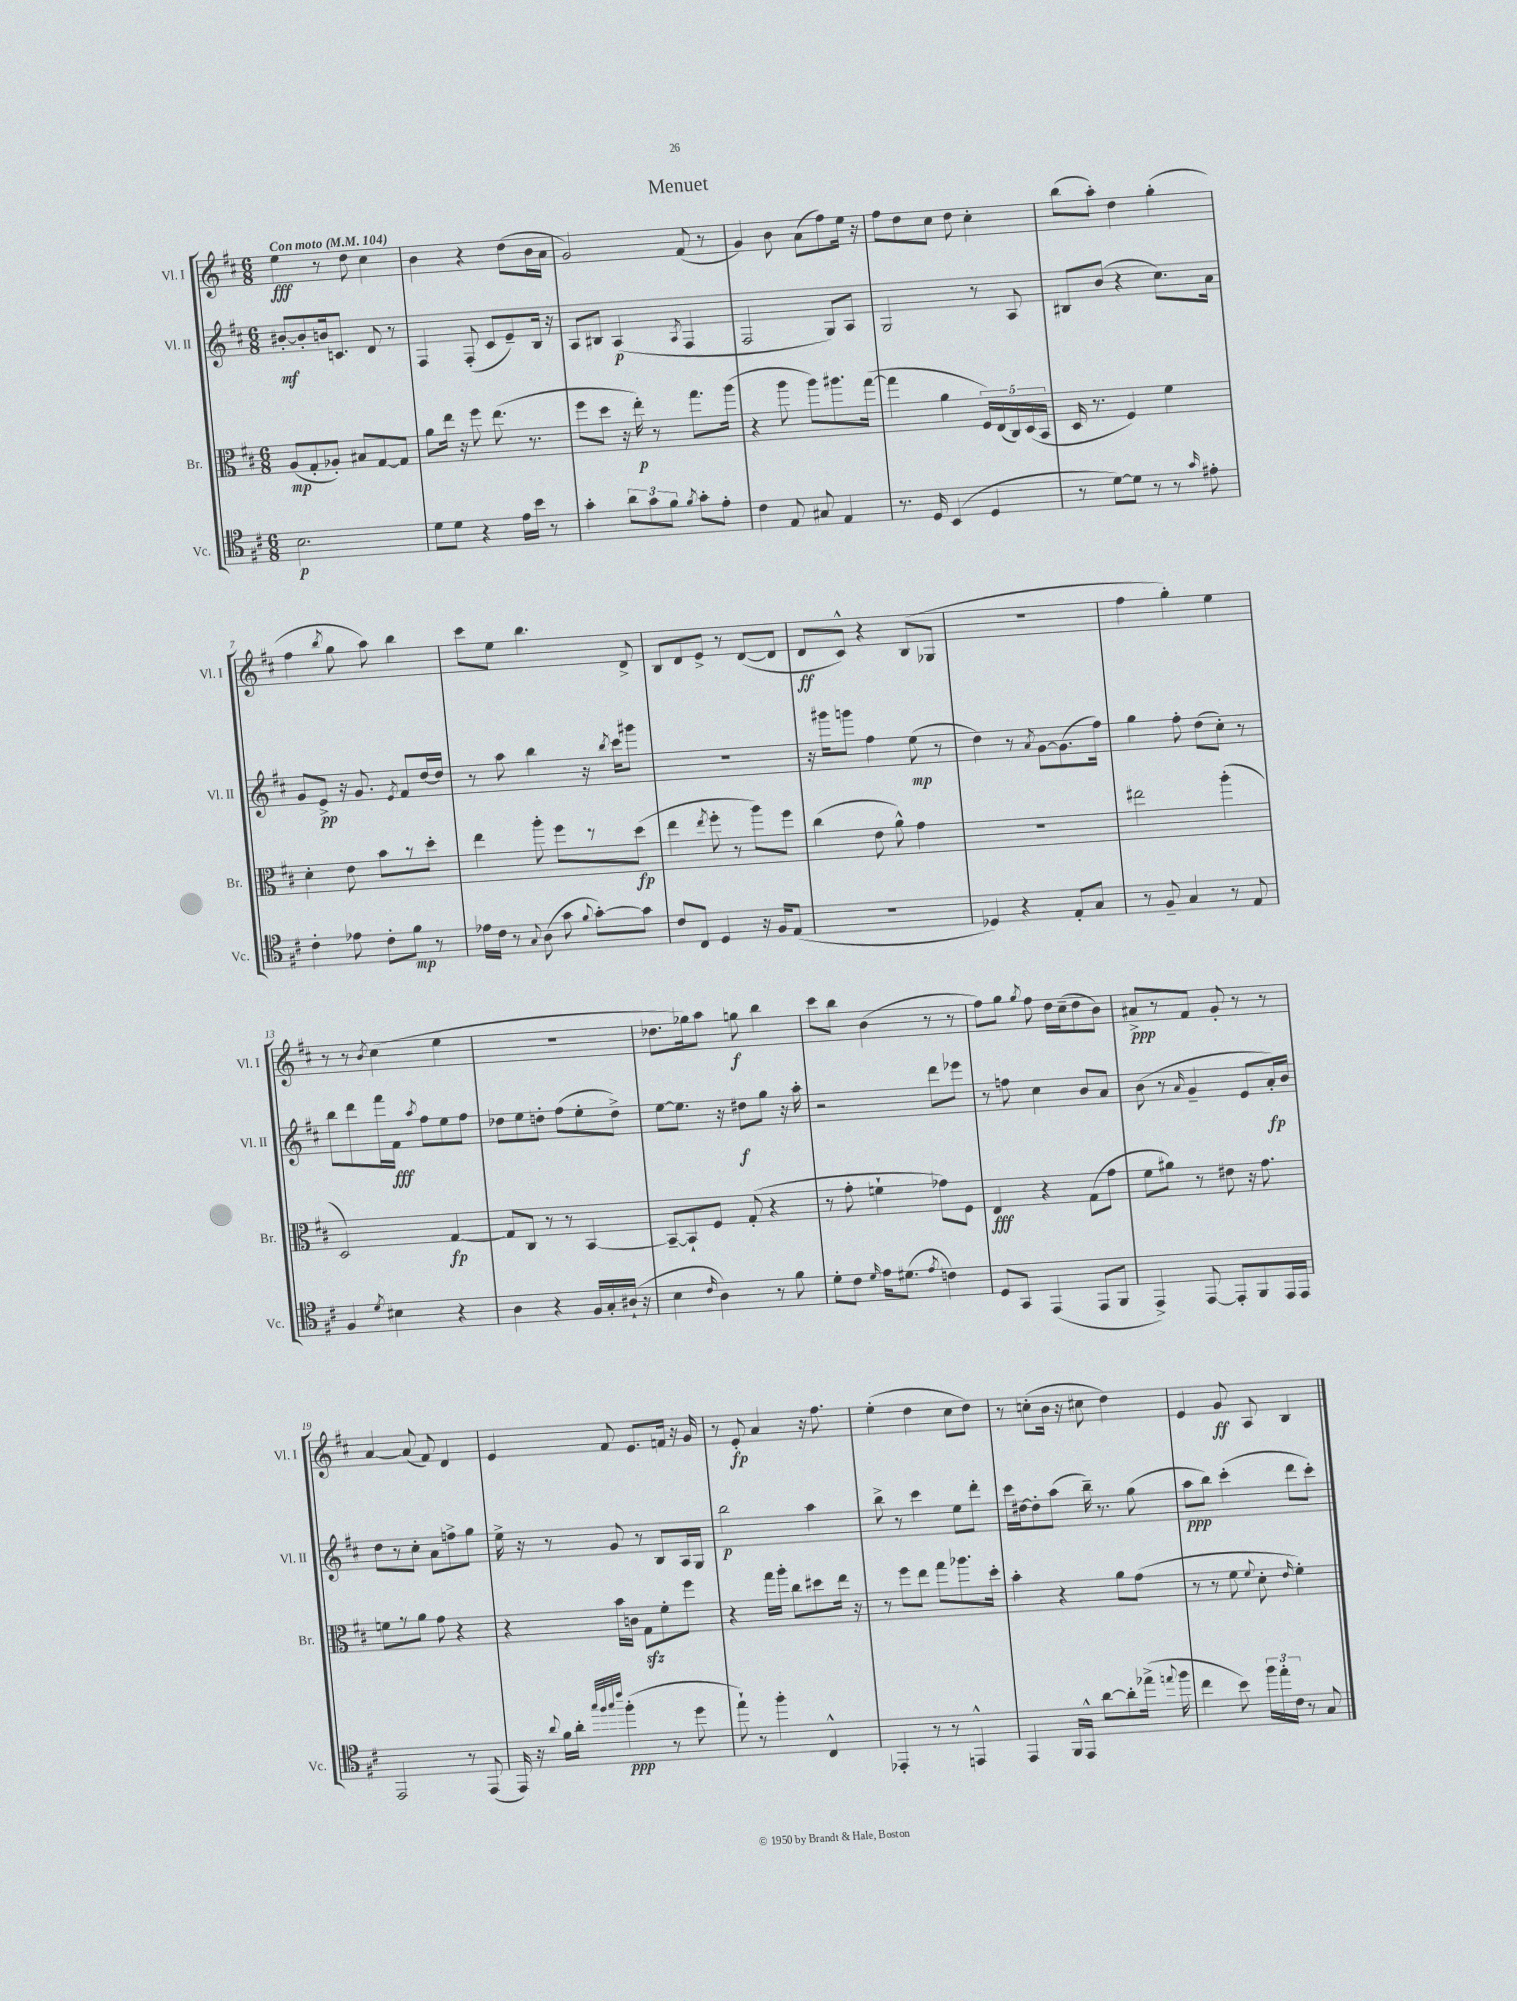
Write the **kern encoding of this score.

**kern	**dynam	**kern	**dynam	**kern	**dynam	**kern	**dynam
*part4	*part4	*part3	*part3	*part2	*part2	*part1	*part1
*staff4	*staff4	*staff3	*staff3	*staff2	*staff2	*staff1	*staff1
*I"Vc.	*	*I"Br.	*	*I"Vl. II	*	*I"Vl. I	*
*I'Vc.	*	*I'Br.	*	*I'Vl. II	*	*I'Vl. I	*
*clefC4	*	*clefC3	*	*clefG2	*	*clefG2	*
*k[f#c#]	*	*k[f#c#]	*	*k[f#c#]	*	*k[f#c#]	*
*M6/8	*	*M6/8	*	*M6/8	*	*M6/8	*
*MM104	*	*MM104	*	*MM104	*	*MM104	*
=1	=1	=1	=1	=1	=1	=1	=1
!	!	!	!	!	!	!LO:TX:a:B:t=Con moto	!
2.B\	p	(8A/L	mp	[8b#X'/L	mf	4ee\	fff
.	.	8G'/	.	8b#'/]	.	.	.
.	.	8A-X'/J)	.	16bn/k	.	8r	.
.	.	.	.	8.cn/J	.	.	.
.	.	8B#X/L	.	.	.	8dd\	.
.	.	[8G/	.	8d/	.	4cc#\	.
.	.	8G/J]	.	8r	.	.	.
=2	=2	=2	=2	=2	=2	=2	=2
8d\L	.	8a\L	.	4F#/	.	4b\	.
8d\J	.	16ee\Jk	.	.	.	.	.
.	.	16r	.	.	.	.	.
4r	.	8ff#\	.	(8F#'/	.	4r	.
.	.	(8.ee\	.	8c#/L	.	.	.
16e\LL	.	.	.	8e~/)	.	(8dd\L	.
16b\JJ	.	8.r	.	.	.	.	.
8r	.	.	.	16B/Jk	.	16b\L	.
.	.	.	.	16r	.	16a\JJ	.
=3	=3	=3	=3	=3	=3	=3	=3
4g'\	.	8ff#\L	.	8A/L	.	2g/)	.
.	.	8dd\J	.	8B#X/J	.	.	.
12a\L	.	16r	.	(4A/	p	.	.
.	.	16ee'\)	p	.	.	.	.
12g\	.	.	.	.	.	.	.
.	.	8r	.	.	.	.	.
12f#\J	.	.	.	.	.	.	.
8qf#/	.	.	.	8qA/	.	.	.
8g'\L	.	8.gg\L	.	4F#/	.	(8f#/	.
8e'\J	.	.	.	.	.	8r	.
.	.	(16aa\Jk	.	.	.	.	.
=4	=4	=4	=4	=4	=4	=4	=4
4c#\	.	4r	.	2F#/	.	4g/)	.
8E/	.	8aa\	.	.	.	8b\	.
8G#X/	.	8aa\L)	.	.	.	(8a\L	.
4E/	.	8.aa#X\	.	8G/L)	.	8ff#\)	.
.	.	.	.	8A/J	.	16ee\Jk	.
.	.	([16gg\Jk	.	.	.	16r	.
=5	=5	=5	=5	=5	=5	=5	=5
8.r	.	4gg\]	.	2G/	.	8ff#\L	.
.	.	.	.	.	.	8dd\	.
16D/	.	.	.	.	.	.	.
(4BB/	.	4a\	.	.	.	8cc#\J	.
.	.	.	.	.	.	8dd\	.
4D/	.	20F#/LL)	.	8r	.	4cc#'\	.
.	.	(20E/	.	.	.	.	.
.	.	20C#/)	.	.	.	.	.
.	.	.	.	8A/	.	.	.
.	.	(20D/	.	.	.	.	.
.	.	20BB/JJ	.	.	.	.	.
=6	=6	=6	=6	=6	=6	=6	=6
8r	.	16D/	.	8B#X/L	.	(8bb\L	.
.	.	8.r	.	.	.	.	.
[8d\L)	.	.	.	(8b/J	.	8aa'\J)	.
8d\J]	.	4F#/)	.	4r	.	4dd\	.
8r	.	.	.	.	.	.	.
8r	.	4f#\	.	8.cc#\L)	.	(4gg'\	.
16qqg/	.	.	.	.	.	.	.
8e#X'\	.	.	.	.	.	.	.
.	.	.	.	16a\Jk	.	.	.
!!LO:LB:g=z
=7	=7	=7	=7	=7	=7	=7	=7
4c#'\	.	4d'\	.	8g/L	.	4ff#\	.
.	.	.	.	8e^/J	pp	.	.
.	.	.	.	.	.	8qbb/	.
8e-X\	.	8e\	.	16r	.	8gg\	.
.	.	.	.	8.g/	.	.	.
8c#'\L	.	8b\L	.	.	.	8aa\)	.
.	.	.	.	8qe/	.	.	.
8f#\J	mp	8r	.	8f#/L	.	4bb\	.
8r	.	8dd'\J	.	[16dd/L	.	.	.
.	.	.	.	16dd/JJ]	.	.	.
=8	=8	=8	=8	=8	=8	=8	=8
16e-X\LL	.	4ee\	.	8r	.	8ccc#\L	.
16c#\JJ	.	.	.	.	.	.	.
8r	.	.	.	8aa\	.	8ee\J	.
8qqG/	.	.	.	.	.	.	.
(8A\	.	8aa'\	.	4bb\	.	4.bb\	.
8g\	.	8ff#\L	.	.	.	.	.
8qqf#/	.	.	.	.	.	.	.
[8g'\L)	.	8r	.	16r	.	.	.
.	.	.	.	8qbb/	.	.	.
.	.	.	.	16ccc#\KL	.	.	.
8g\J]	.	(8dd\J	fp	8ggg#X\J	.	8d^/	.
=9	=9	=9	=9	=9	=9	=9	=9
8c#/L	.	4ee\	.	2.r	.	8B/L	.
8C#/J	.	.	.	.	.	8d/	.
.	.	8qee/	.	.	.	.	.
4D/	.	8ff#'\	.	.	.	8e^/J	.
.	.	8r	.	.	.	8r	.
16r	.	8aa\L)	.	.	.	([8d/L	.
16F#/KL	.	.	.	.	.	.	.
(8E/J	.	8ff#\J	.	.	.	8d/J]	.
=10	=10	=10	=10	=10	=10	=10	=10
2.r	.	(4cc#\	.	16r	.	8d/L	ff
.	.	.	.	16ggg#X\KL	.	.	.
.	.	.	.	8gggn\J	.	8c#^^/J)	.
.	.	8e\	.	4ff#\	.	4r	.
.	.	8a^^\)	.	.	.	.	.
.	.	4g\	.	(8ee\	mp	(8B/L	.
.	.	.	.	8r	.	8G-X/J	.
=11	=11	=11	=11	=11	=11	=11	=11
4D-X/)	.	2.r	.	4dd\)	.	2.r	.
4r	.	.	.	8r	.	.	.
.	.	.	.	8qa/	.	.	.
.	.	.	.	[8g\L	.	.	.
8E'/L	.	.	.	(8.g\]	.	.	.
8G/J	.	.	.	.	.	.	.
.	.	.	.	16ff#\Jk)	.	.	.
=12	=12	=12	=12	=12	=12	=12	=12
8r	.	2ee#X\	.	4gg\	.	4ff#\	.
8F#~/	.	.	.	.	.	.	.
4G/	.	.	.	8ff#'\	.	4gg'\)	.
.	.	.	.	(8dd\L	.	.	.
8r	.	(4aa'\	.	8cc#'\J)	.	4ee\	.
8E/	.	.	.	8r	.	.	.
!!LO:LB:g=z
=13	=13	=13	=13	=13	=13	=13	=13
4F#/	.	2D/)	.	8bb\L	.	8r	.
.	.	.	.	8ddd\	.	8r	.
8qd/	.	.	.	.	.	8qb/	.
4B#X\	.	.	.	16fff#\L	.	(4cc#\	.
.	.	.	.	16f#\JJ	fff	.	.
.	.	.	.	8qaa/	.	.	.
.	.	.	.	8ff#\L	.	.	.
4r	.	[4G/	fp	8ee\	.	4ee\	.
.	.	.	.	8ff#\J	.	.	.
=14	=14	=14	=14	=14	=14	=14	=14
4A\	.	8G/L]	.	8dd-X\L	.	2.r	.
.	.	8C#/J	.	8ee\	.	.	.
4r	.	8r	.	8ddn'\J	.	.	.
.	.	8r	.	(8ff#\L	.	.	.
16F#/LL	.	[4BB/	.	8ee'\	.	.	.
16G'/	.	.	.	.	.	.	.
(16A#X`/JJ	.	.	.	8dd^\J)	.	.	.
16r	.	.	.	.	.	.	.
=15	=15	=15	=15	=15	=15	=15	=15
4B\	.	8BB~/L_	.	[8ee\L	.	8.dd-X\L	.
.	.	8BB`/]	.	8.ee\J]	.	.	.
.	.	.	.	.	.	16gg-X\k)	.
16qqc#/	.	.	.	.	.	.	.
4A\)	.	8F#/J	.	.	.	8aa\J	.
.	.	.	.	16r	.	.	.
.	.	(8G'/	.	8dd#X\L	f	8ggn\	f
8r	.	4r	.	8gg\J	.	4bb\	.
8f#\	.	.	.	16r	.	.	.
.	.	.	.	16aa'\	.	.	.
=16	=16	=16	=16	=16	=16	=16	=16
8d'\L	.	8r	.	2r	.	8ccc#\L	.
8c#\J	.	8g'\	.	.	.	8bb\J	.
16qqd/	.	.	.	.	.	.	.
16e\KL	.	4fn`\	.	.	.	(4b\	.
(8.d#X\J	.	.	.	.	.	.	.
8qe/	.	.	.	.	.	.	.
4cn\)	.	8g-X\L)	.	8ddd\L	.	8r	.
.	.	8F#\J	.	8eee-X\J	.	8r	.
=17	=17	=17	=17	=17	=17	=17	=17
8D/L	.	4E/	fff	8r	.	8ff#\L)	.
8GG/J	.	.	.	8ffn\	.	8gg\J	.
.	.	.	.	.	.	8qgg/	.
(4EE/	.	4r	.	4cc#\	.	8ff#\	.
.	.	.	.	.	.	16dd\LL	.
.	.	.	.	.	.	(16cc#~\J	.
8EE/L	.	(8G\L	.	8b/L	.	8dd\	.
8FF#/J	.	8g\J	.	8a/J	.	8b\J)	.
=18	=18	=18	=18	=18	=18	=18	=18
4EE^/)	.	8f#\L	.	(8b\	.	8a#X^/L	ppp
.	.	8a#X\J)	.	8r	.	8r	.
.	.	.	.	16qqa/	.	.	.
[8EE/	.	8r	.	4g~/	.	8f#/J	.
8EE'/L]	.	8e#X\	.	.	.	8g'/	.
8FF#/	.	16r	.	8e/L	.	8r	.
.	.	8.g\	.	.	.	.	.
16EE/L	.	.	.	16a'/L)	fp	8r	.
16EE/JJ	.	.	.	16b/JJ	.	.	.
!!LO:LB:g=z
=19	=19	=19	=19	=19	=19	=19	=19
2EE/	.	8fn\L	.	8dd\L	.	[4a/	.
.	.	8r	.	8r	.	.	.
.	.	8a\J	.	8cc#'\J	.	(8a/]	.
.	.	8g\	.	8a\L	.	8f#/)	.
8r	.	4r	.	8ffn^\	.	4d/	.
(8EE/	.	.	.	8gg\J	.	.	.
=20	=20	=20	=20	=20	=20	=20	=20
16EE/)	.	4r	.	16ee^\	.	4e/	.
16r	.	.	.	16r	.	.	.
8qqa/	.	.	.	.	.	.	.
16f#\LL	.	.	.	8r	.	.	.
16a'\JJ	.	.	.	.	.	.	.
32qqgg/LLL	.	.	.	.	.	.	.
32qqff#/	.	.	.	.	.	.	.
32qqgg/	.	.	.	.	.	.	.
32qqccc#/JJJ	.	.	.	.	.	.	.
(4ff#'\	ppp	16b\LL	.	8g/	.	8f#/	.
.	.	16cn\JJ	.	.	.	.	.
.	.	8Gzz\L	.	8r	.	8.e/L	.
8r	.	8f#'\	.	8B/L	.	.	.
.	.	.	.	.	.	16fn/Jk	.
8dd\	.	8ff#\J	.	16A/L	.	16r	.
.	.	.	.	16G/JJ	.	16g/	.
=21	=21	=21	=21	=21	=21	=21	=21
8ee`\)	.	4r	.	2bb\	p	8r	.
8r	.	.	.	.	.	8e'/	fp
4ff#'\	.	16gg\LL	.	.	.	4a/	.
.	.	16aa'\JJ	.	.	.	.	.
.	.	8cc#\L	.	.	.	.	.
4C#^^/	.	8dd#X\	.	4aa\	.	16r	.
.	.	.	.	.	.	8.ff#\	.
.	.	16ee\Jk	.	.	.	.	.
.	.	16r	.	.	.	.	.
=22	=22	=22	=22	=22	=22	=22	=22
4EE-X'/	.	8r	.	8bb^\	.	(4ee'\	.
.	.	8ff#\L	.	8r	.	.	.
8r	.	8ee\J	.	4ccc#\	.	4dd\	.
8r	.	8gg\L	.	.	.	.	.
4EEn^^/	.	8.aa-X\	.	8ee\L	.	8cc#\L	.
.	.	.	.	8ddd'\J	.	8dd\J)	.
.	.	16dd'\Jk	.	.	.	.	.
=23	=23	=23	=23	=23	=23	=23	=23
4EE/	.	4b'\	.	16ccc#\LL	.	8r	.
.	.	.	.	[16dd#X\J	.	.	.
.	.	.	.	8dd#'\]	.	(8ccn'\L	.
16FF#/LL	.	4r	.	(8aa\J	.	16b\Jk	.
16EE^^/JJ	.	.	.	.	.	16r	.
[8a\L	.	.	.	16bb~\)	.	8cc#X\	.
.	.	.	.	8.r	.	.	.
8a'\]	.	8a\L	.	.	.	4dd\)	.
(16ee-X^\Jk	.	(8g\J	.	(8gg\	.	.	.
8qqeen/	.	.	.	.	.	.	.
16ff#\	.	.	.	.	.	.	.
=24	=24	=24	=24	=24	=24	=24	=24
4cc#\	.	8r	.	8aa\L	ppp	4e/	.
.	.	8r	.	8bb\J)	.	.	.
8b\)	.	8f#\	.	(4ccc#'\	.	8g/	ff
.	.	8qqf#/	.	.	.	.	.
24ff#\LL	.	8d'\	.	.	.	8A/	.
24ee'\	.	.	.	.	.	.	.
24c#\JJ	.	.	.	.	.	.	.
.	.	16qqe/	.	.	.	.	.
8r	.	4f#'\)	.	8ddd\L	.	4B/	.
8G/	.	.	.	8ccc#'\J)	.	.	.
==	==	==	==	==	==	==	==
*-	*-	*-	*-	*-	*-	*-	*-
